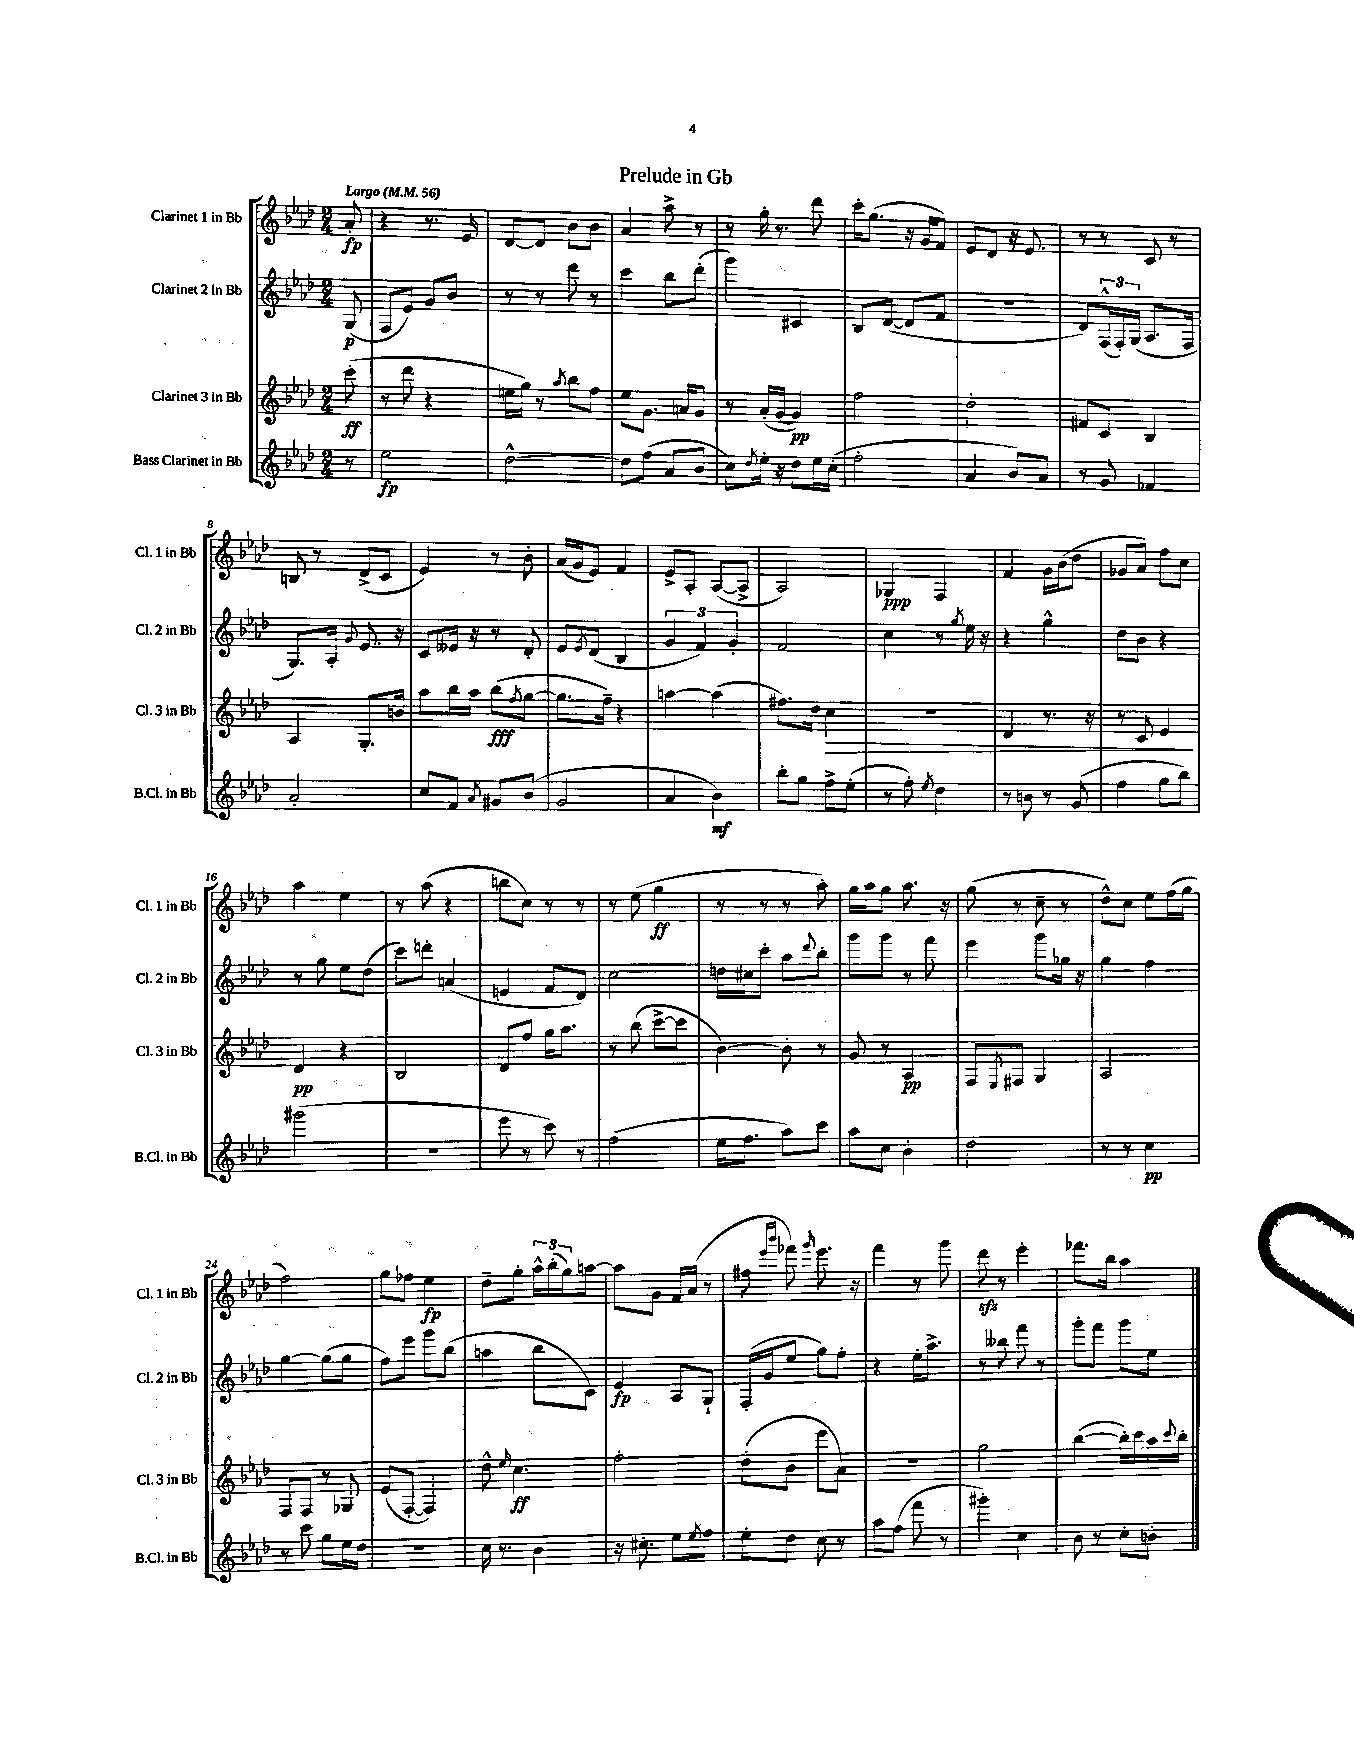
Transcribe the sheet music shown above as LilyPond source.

\header { title = "Prelude in Gb" }
<<
\new StaffGroup <<
\new Staff = "s0" \with { instrumentName = "Clarinet 1 in Bb" shortInstrumentName = "Cl. 1 in Bb" } {
    \clef treble \key aes \major \numericTimeSignature \time 2/4 \partial 8 \tempo "Largo" 4 = 56
    aes'8-.\fp |
    r4 r8. ees'16 |
    des'8~ des'8 bes'8 bes'8 |
    aes'4 aes''8-> r8 |
    r8 g''16-. r8. des'''8 |
    c'''16-. g''8.( r16 g'16 f'8) |
    ees'8 des'8 r16 ees'8. |
    r8 r8 c'8 r8 |
    b8 r8 des'8->( c'8 |
    ees'4) r8 bes'8-. |
    aes'16( g'16 ees'8) f'4 |
    ees'8-> aes8-. aes8~( aes8-> |
    aes2) |
    ges4\ppp f4 |
    f'4 g'16 bes'16( des''8 |
    ges'8 aes'8) f''8 c''8 |
    aes''4 ees''4 |
    r8 aes''8( r4 |
    b''8 c''8) r8 r8 |
    r8 ees''8( g''4\ff |
    r8 r8 r8 aes''8-.) |
    g''16 aes''16 g''8 aes''8. r16 |
    g''8( r8 c''8-- r8 |
    des''8-^) c''8 ees''8 f''16( g''16 |
    f''2) |
    g''8 fes''8 ees''4\fp |
    des''8-- g''8-. \tuplet 3/2 { aes''16-^ bes''16-.( g''16) } a''8~ |
    a''8 g'8 f'16 aes'16( r8 |
    fis''8 \grace { ees'''16 bes'''16 } fes'''8) \grace { g'''16 } ees'''8. r16 |
    f'''4 r8 g'''8 |
    des'''8\sfz r8 ees'''4-. |
    fes'''8. bes''16 aes''4 \bar "|." |
}
\new Staff = "s1" \with { instrumentName = "Clarinet 2 in Bb" shortInstrumentName = "Cl. 2 in Bb" } {
    \clef treble \key aes \major \numericTimeSignature \time 2/4 \partial 8
    g8\p( |
    f8 ees'8) g'8 bes'8 |
    r8 r8 des'''8 r8 |
    c'''4 bes''8 des'''8-.( |
    g'''4) cis'4 |
    bes8 des'8~( des'8 f'8 |
    R2 |
    des'8) \tuplet 3/2 { f16-^( f16-.) g16( } aes8. f16 |
    g8.) aes16-. \appoggiatura { g'8 } ees'8. r16 |
    c'8 eeses'16 r16 r8 des'8-. |
    ees'8 \acciaccatura { ees'8 } des'8( bes4 |
    \tuplet 3/2 { g'4 f'4) g'4-. } |
    f'2 |
    c''4 r8 \acciaccatura { g''8 } ees''16 r16 |
    r4 g''4-^ |
    des''8 bes'8 r4 |
    r8 g''8 ees''8 des''8( |
    c'''8) d'''8-. a'4( |
    e'4 f'8 des'8) |
    c''2 |
    d''16 cis''16 c'''8-. aes''8 \appoggiatura { des'''8 } bes''8-. |
    g'''8 g'''8 r8 f'''8 |
    ees'''4 g'''8 ges''16 r16 |
    g''4 f''4 |
    g''4~ g''8( g''8 |
    f''8) ees'''8 g'''8 bes''8( |
    a''4 bes''8 c'8) |
    ees'4\fp aes8 g8-! |
    f16-.( g'16 ees''8 g''8) f''8-. |
    r4 ees''16-. aes''8.-> |
    r8 beses''8 f'''8 r8 |
    g'''8-. f'''8 g'''8 ees''8 \bar "|." |
}
\new Staff = "s2" \with { instrumentName = "Clarinet 3 in Bb" shortInstrumentName = "Cl. 3 in Bb" } {
    \clef treble \key aes \major \numericTimeSignature \time 2/4 \partial 8
    c'''8-.\ff( |
    r8 des'''8 r4 |
    e''16 g''16) r8 \acciaccatura { aes''8 } bes''8 f''8 |
    ees''8 g'8. a'16 g'8 |
    r8 aes'16-.( g'16~ g'4\pp) |
    f''2 |
    des''2-. |
    fis'8 c'8 bes4 |
    aes4 g8.-. b'16 |
    aes''8 bes''16 aes''16 bes''8\fff( \acciaccatura { f''8 } g''8~ |
    g''8. f''16--) r4 |
    a''4~ a''4( |
    fis''8.) des''16 c''4\> |
    R2 |
    des'4 r8. r16 |
    r8 c'8 ees'4\! |
    des'4\pp r4 |
    bes2 |
    des'8 f''8 g''16 aes''8. |
    r8 bes''8( c'''8~-> c'''8 |
    bes'4~) bes'8-. r8 |
    g'8 r8 aes4\pp |
    f8 \acciaccatura { ees8 } fis8 g4 |
    aes2 |
    f8 f8 r8 ges8 |
    ees'8( f8~-. f4) |
    des''8-^ \grace { ees''16 } c''4.\ff |
    f''2-. |
    des''8-.( bes'8 ees'''8 aes'8) |
    R2 |
    g''2 |
    bes''4~( bes''16-.) c'''16 aes''16 \appoggiatura { c'''8 } bes''16-. \bar "|." |
}
\new Staff = "s3" \with { instrumentName = "Bass Clarinet in Bb" shortInstrumentName = "B.Cl. in Bb" } {
    \clef treble \key aes \major \numericTimeSignature \time 2/4 \partial 8
    r8 |
    ees''2\fp |
    des''2~-^ |
    des''8 f''8( aes'8 bes'8 |
    c''8) \acciaccatura { des''8 } ees''16-. r16 des''8 ees''16 c''16-.( |
    f''2-. |
    aes'4 bes'8) aes'8 |
    r8 g'8 fes'4 |
    aes'2-. |
    c''8 f'8 \acciaccatura { aes'8 } gis'8 bes'8( |
    g'2 |
    aes'4 bes'4\mf) |
    bes''8-. g''8 f''8-> ees''8-.( |
    r8 f''8-.) \acciaccatura { ees''8 } des''4 |
    r8 b'8 r8 g'8( |
    f''4 g''8 bes''8) |
    gis'''2( |
    R2 |
    ees'''8 r8 c'''8) r8 |
    f''2( |
    ees''16 f''8. aes''8) c'''8 |
    aes''8 c''8 bes'4-. |
    des''2 |
    r8 r8 c''4\pp |
    r8 c'''8 g''8 ees''16 des''16 |
    R2 |
    c''16 r8. bes'4 |
    r16 cis''8.-. ees''8 \acciaccatura { ees''8 } f''8 |
    ees''8-. des''8 c''8 r8 |
    aes''8 f''8( f'''8 r8 |
    gis'''4-.) c''4 |
    bes'8 r8 c''8-. b'8-. \bar "|." |
}
>>
>>
